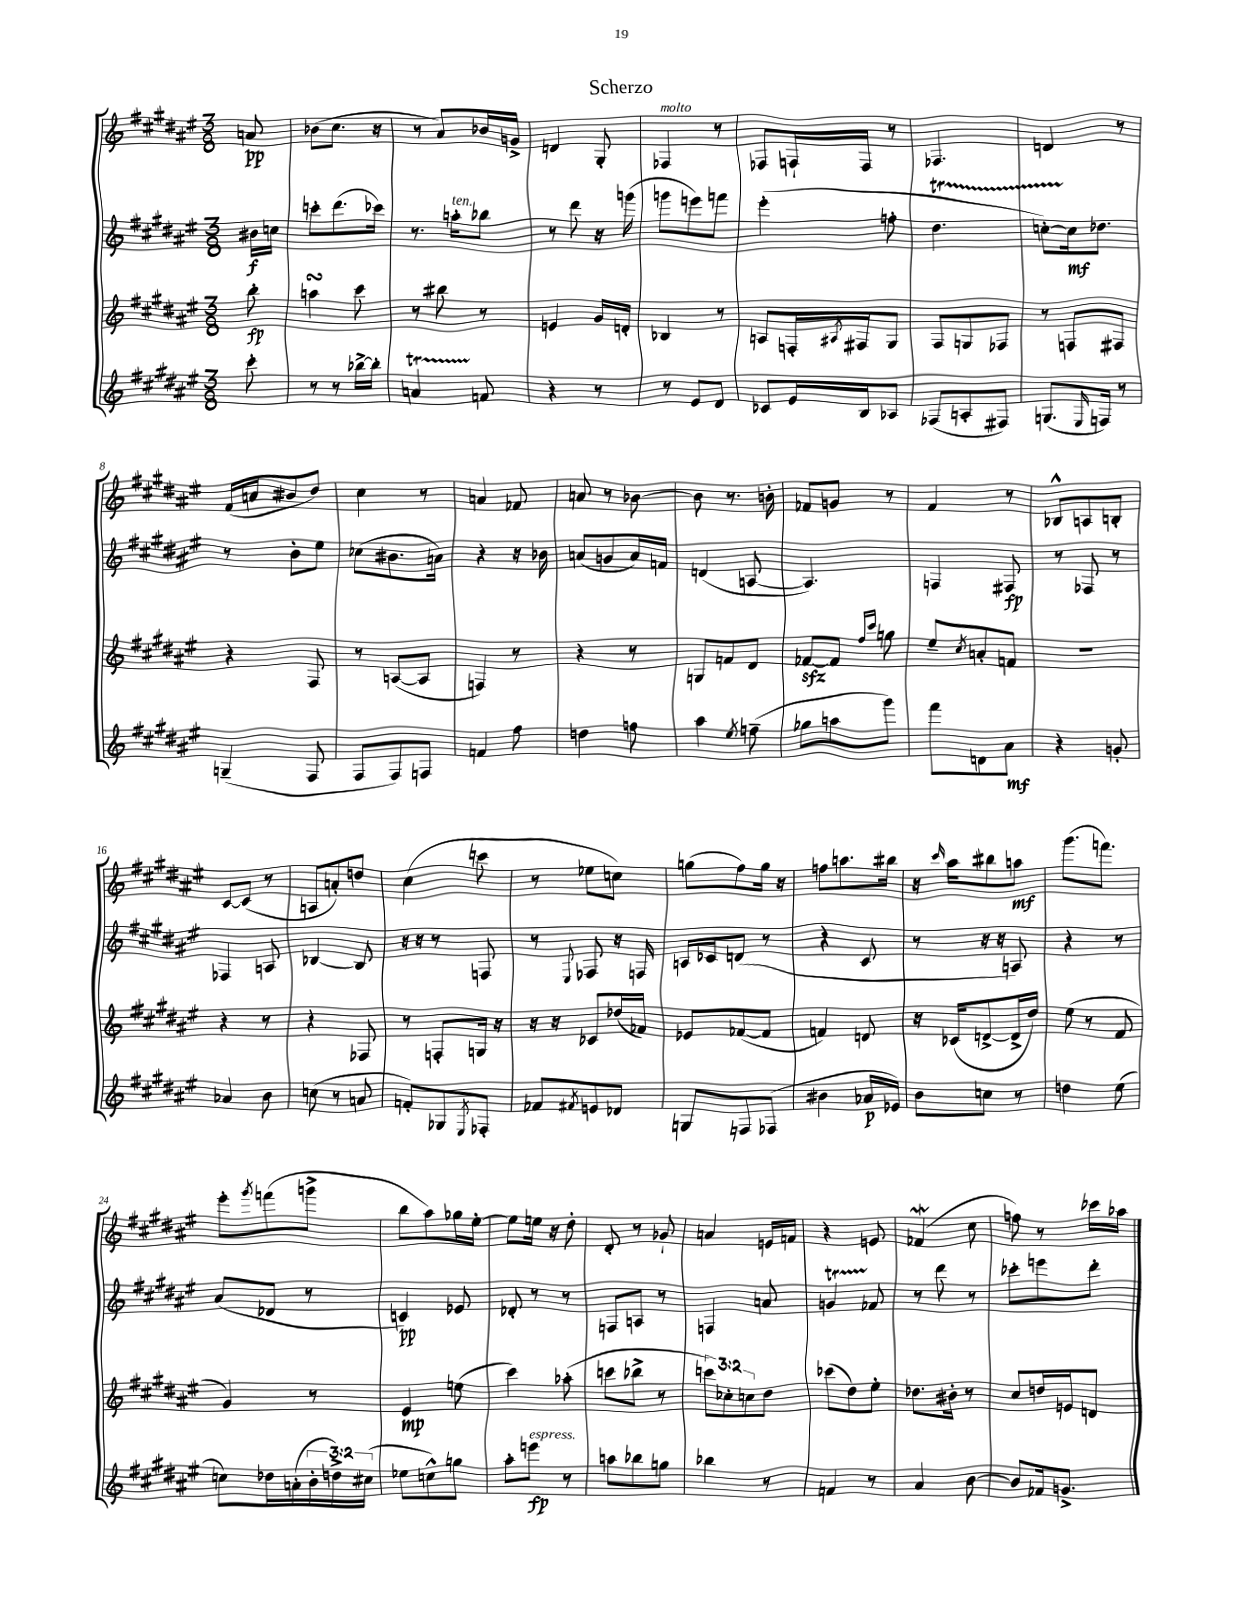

**kern	**dynam	**kern	**dynam	**kern	**dynam	**kern	**dynam
*part4	*part4	*part3	*part3	*part2	*part2	*part1	*part1
*staff4	*staff4	*staff3	*staff3	*staff2	*staff2	*staff1	*staff1
*clefG2	*	*clefG2	*	*clefG2	*	*clefG2	*
*k[f#c#g#d#a#e#]	*	*k[f#c#g#d#a#e#]	*	*k[f#c#g#d#a#e#]	*	*k[f#c#g#d#a#e#]	*
*M3/8	*	*M3/8	*	*M3/8	*	*M3/8	*
=	=	=	=	=	=	=	=
8ccc#'\	.	8bb'\	fp	16b#X\LL	f	8an/	pp
.	.	.	.	16ccn\JJ	.	.	.
=1	=1	=1	=1	=1	=1	=1	=1
8r	.	4aansSSs\	.	8cccn'\L	.	(8b-X\L	.
8r	.	.	.	(8.ddd#\	.	8.cc#\J	.
[16bb-X^\LL	.	8ccc#\	.	.	.	.	.
16bb-'\JJ]	.	.	.	16ccc-X\Jk)	.	16r	.
=2	=2	=2	=2	=2	=2	=2	=2
4anT/	.	8r	.	8.r	.	8r	.
.	.	8bb#X\	.	.	.	8a#/L)	.
!	!	!	!	!LO:TX:a:i:t=ten.	!	!	!
.	.	.	.	16aan'\KL	.	.	.
8fn/	.	8r	.	8bb-X\J	.	16b-X/L	.
.	.	.	.	.	.	16gn^/JJ	.
=3	=3	=3	=3	=3	=3	=3	=3
4r	.	4en/	.	8r	.	4dn/	.
.	.	.	.	8ddd#\	.	.	.
8r	.	16g#/LL	.	16r	.	8G#'/	.
.	.	16dn'/JJ	.	(16gggn\	.	.	.
=4	=4	=4	=4	=4	=4	=4	=4
!	!	!	!	!	!	!LO:TX:a:i:t=molto	!
8r	.	4B-X/	.	8gggn\L	.	4F-X/	.
8e#/L	.	.	.	8eeen\)	.	.	.
8d#/J	.	8r	.	8fffn\J	.	8r	.
=5	=5	=5	=5	=5	=5	=5	=5
8c-X/L	.	8An/L	.	(4eee#'\	.	8F-X/L	.
16e#/L	.	16Fn'/L	.	.	.	16Fn`/L	.
.	.	8qA#X/	.	.	.	.	.
16B/J	.	16F#X/J	.	.	.	16F/JJ	.
8A-X/J	.	8G#/J	.	8ffn'\	.	8r	.
=6	=6	=6	=6	=6	=6	=6	=6
(8F-X/L	.	8F#/L	.	4.dd#T\	.	4.F-X/	.
8An'/	.	8Gn/	.	.	.	.	.
8F#X/J)	.	8F-X/J	.	.	.	.	.
=7	=7	=7	=7	=7	=7	=7	=7
(8.Gn/L	.	8r	.	[8ccnTTT'\L)	.	4dn/	.
.	.	8Fn/L	.	16cc\k]	mf	.	.
16qqE#/	.	.	.	.	.	.	.
16Fn/Jk)	.	.	.	8.dd-X\J	.	.	.
8r	.	8F#X/J	.	.	.	8r	.
!!LO:LB:g=z
=8	=8	=8	=8	=8	=8	=8	=8
(4Gn~/	.	4r	.	8r	.	(16f#/LL	.
.	.	.	.	.	.	16an/J	.
.	.	.	.	8b'\L	.	8b#X/	.
8F#/	.	8F#/	.	8ee#\J	.	8dd#/J)	.
=9	=9	=9	=9	=9	=9	=9	=9
8F#/L	.	8r	.	(8cc-X\L	.	4cc#\	.
8F#/)	.	([8An/L	.	8.b#X\	.	.	.
8Fn/J	.	8A/J]	.	.	.	8r	.
.	.	.	.	16an\Jk)	.	.	.
=10	=10	=10	=10	=10	=10	=10	=10
4fn/	.	4Fn/)	.	4r	.	4an/	.
8ff#\	.	8r	.	16r	.	8f-X/	.
.	.	.	.	16b-X\	.	.	.
=11	=11	=11	=11	=11	=11	=11	=11
4ddn\	.	4r	.	(8an/L	.	8an/	.
.	.	.	.	8gn/	.	8r	.
8ffn\	.	8r	.	16a/L)	.	[8b-X\	.
.	.	.	.	16fn/JJ	.	.	.
=12	=12	=12	=12	=12	=12	=12	=12
4aa#\	.	8Gn/L	.	(4dn/	.	8b-\]	.
.	.	8fn/	.	.	.	8.r	.
8qee#/	.	.	.	.	.	.	.
(8ffn~\	.	8d#/J	.	[8An/	.	.	.
.	.	.	.	.	.	16bn'\	.
=13	=13	=13	=13	=13	=13	=13	=13
8gg-X\L	.	[8f-Xzz/L	.	4.A/])	.	8f-X/L	.
8aan\	.	8f-/J]	.	.	.	8gn/J	.
.	.	16qqff#/LL	.	.	.	.	.
.	.	16qqccc#/JJ	.	.	.	.	.
8ggg#\J)	.	8ggn\	.	.	.	8r	.
=14	=14	=14	=14	=14	=14	=14	=14
8fff#\L	.	8ee#~/L	.	4Fn/	.	4f#/	.
.	.	8qcc#/	.	.	.	.	.
8dn\	.	8an'/	.	.	.	.	.
8a#\J	mf	8fn/J	.	8F#X/	fp	8r	.
=15	=15	=15	=15	=15	=15	=15	=15
4r	.	4.r	.	8r	.	8B-X^^/L	.
.	.	.	.	8F-X/	.	8An/	.
8gn'/	.	.	.	8r	.	8Bn'/J	.
!!LO:LB:g=z
=16	=16	=16	=16	=16	=16	=16	=16
4a-X/	.	4r	.	4F-X/	.	[8c#/L	.
.	.	.	.	.	.	(8c#/J]	.
8b\	.	8r	.	8An/	.	8r	.
=17	=17	=17	=17	=17	=17	=17	=17
(8ccn\	.	4r	.	[4B-X/	.	8An/L	.
8r	.	.	.	.	.	8an'/)	.
8an/	.	8F-X/	.	8B-/]	.	8ddn/J	.
=18	=18	=18	=18	=18	=18	=18	=18
8fn'/L)	.	8r	.	16r	.	(4cc#\	.
.	.	.	.	16r	.	.	.
8G-X/	.	8Fn'/L	.	8r	.	.	.
8qE#/	.	.	.	.	.	.	.
8F-X'/J	.	16Gn/Jk	.	8Fn/	.	8cccn\	.
.	.	16r	.	.	.	.	.
=19	=19	=19	=19	=19	=19	=19	=19
8f-X/L	.	16r	.	8r	.	8r	.
.	.	16r	.	.	.	.	.
8qf#X/	.	.	.	8qqE#/	.	.	.
8en/	.	8c-X/L	.	8F-X/	.	8ee-X\L	.
8d-X/J	.	(16dd-X/L	.	16r	.	8ccn\J)	.
.	.	16f-X/JJ)	.	16Fn/	.	.	.
=20	=20	=20	=20	=20	=20	=20	=20
8Gn/L	.	8e-X/L	.	16An/LL	.	(8ggn\L	.
.	.	.	.	16c-X/J	.	.	.
8Fn/	.	([8f-X/	.	(8dn/J	.	8ff#\)	.
(8F-X/J	.	8f-/J]	.	8r	.	16gg\Jk	.
.	.	.	.	.	.	16r	.
=21	=21	=21	=21	=21	=21	=21	=21
4b#X\	.	4fn/)	.	4r	.	8ffn\L	.
.	.	.	.	.	.	8.aan\	.
16a-X/LL	p	8dn/	.	8c#/	.	.	.
16e-X/JJ)	.	.	.	.	.	16bb#X\Jk	.
=22	=22	=22	=22	=22	=22	=22	=22
8b\L	.	16r	.	8r	.	16r	.
.	.	.	.	.	.	16qqccc#/	.
.	.	(16c-X/KL	.	.	.	16aa#\KL	.
8ccn\J	.	[8dn^/	.	16r	.	8bb#X\	.
.	.	.	.	16r	.	.	.
8r	.	16d^/L]	.	8An/)	.	8aan\J	mf
.	.	16dd#/JJ)	.	.	.	.	.
=23	=23	=23	=23	=23	=23	=23	=23
4ddn\	.	(8ee#\	.	4r	.	(8.ggg#\L	.
.	.	8r	.	.	.	.	.
.	.	.	.	.	.	8.fffn\J)	.
(8ee#\	.	8f#/	.	8r	.	.	.
!!LO:LB:g=z
=24	=24	=24	=24	=24	=24	=24	=24
8ccn\L)	.	4g#/)	.	(8a#/L	.	8eee#'\L	.
.	.	.	.	.	.	8qggg#/	.
16dd-X\L	.	.	.	8d-X/J	.	(8fffn\	.
(16an'\	.	.	.	.	.	.	.
24b'\	.	8r	.	8r	.	8gggn^\J	.
24ddn^\)	.	.	.	.	.	.	.
(24cc#X\JJ	.	.	.	.	.	.	.
=25	=25	=25	=25	=25	=25	=25	=25
8ee-X\L	.	4e#/	mp	4cn/)	pp	8bb\L	.
8ccn^^\)	.	.	.	.	.	8aa#\)	.
8ggn\J	.	(8een\	.	8e-X/	.	16gg-X\L	.
.	.	.	.	.	.	[16ee#'\JJ	.
=26	=26	=26	=26	=26	=26	=26	=26
8aa#'\L	.	4ccc#\)	.	8d-X'/	.	8ee#\L]	.
!LO:TX:a:i:t=espress.	!	!	!	!	!	!	!
8eeen\J	fp	.	.	8r	.	16een\Jk	.
.	.	.	.	.	.	16r	.
8r	.	(8aa-X'\	.	8r	.	8dd#'\	.
=27	=27	=27	=27	=27	=27	=27	=27
8aan\L	.	8cccn\L	.	8Fn/L	.	8d#'/	.
8bb-X\	.	8bb-X^\J	.	8An/J	.	8r	.
8ggn\J	.	8r	.	8r	.	8g-X`/	.
=28	=28	=28	=28	=28	=28	=28	=28
4bb-X\	.	12cccn\L)	.	4Fn/	.	4an/	.
.	.	12cc-X'\	.	.	.	.	.
.	.	12ccn\	.	.	.	.	.
8r	.	8dd#\J	.	8an/	.	16en/LL	.
.	.	.	.	.	.	16fn/JJ	.
=29	=29	=29	=29	=29	=29	=29	=29
4fn/	.	(8ccc-X\L	.	4gnT/	.	4r	.
.	.	8dd#\)	.	.	.	.	.
8r	.	8ee#'\J	.	8f-X/	.	8en/	.
=30	=30	=30	=30	=30	=30	=30	=30
4a#/	.	8.dd-X\L	.	8r	.	(4f-Xm/	.
.	.	.	.	8ddd#\	.	.	.
.	.	16b#X'\Jk	.	.	.	.	.
[8b\	.	8r	.	8r	.	8cc#\	.
=31	=31	=31	=31	=31	=31	=31	=31
8b/L]	.	8cc#/L	.	8ccc-X'\L	.	8ffn\)	.
16f-X/k	.	16ddn/L	.	8eeen\	.	8r	.
8.gn^/J	.	16en/J	.	.	.	.	.
.	.	8dn/J	.	8ddd#'\J	.	16ccc-X\LL	.
.	.	.	.	.	.	16aa-X\JJ	.
==	==	==	==	==	==	==	==
*-	*-	*-	*-	*-	*-	*-	*-
